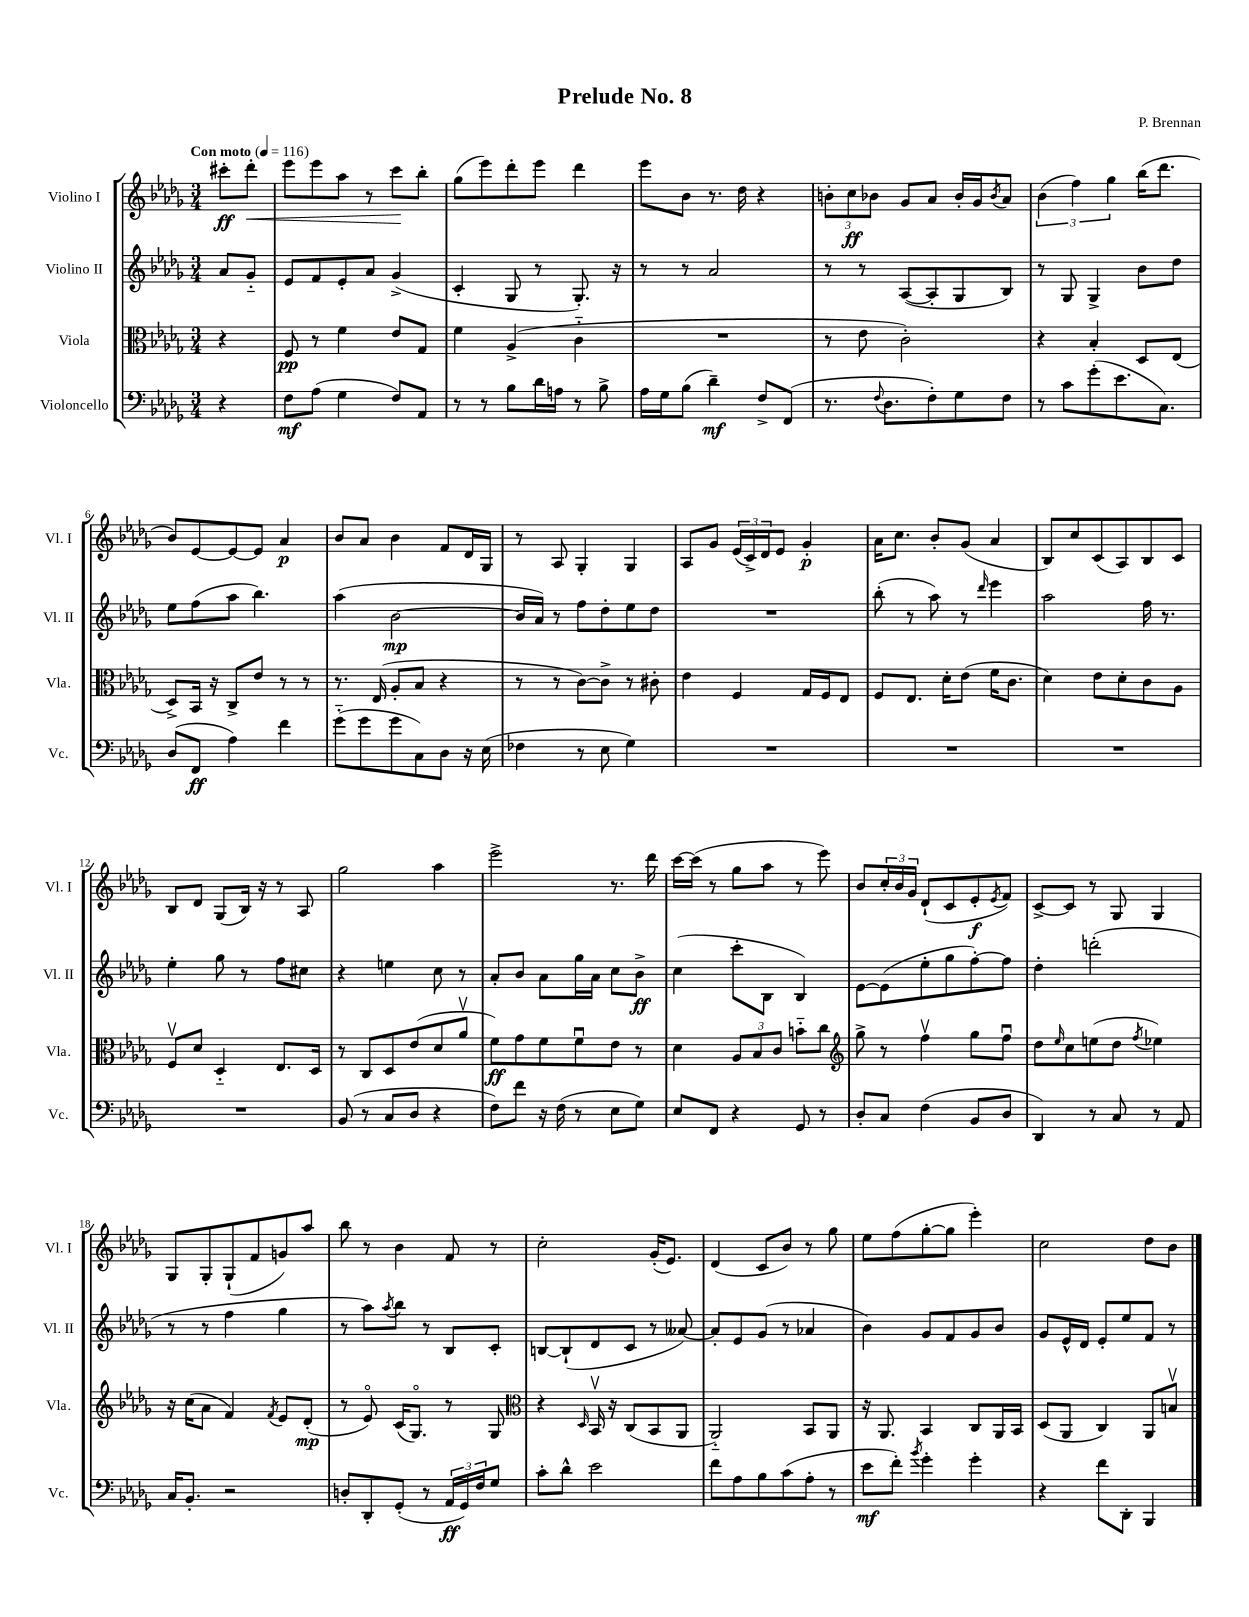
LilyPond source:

\header { title = "Prelude No. 8" composer = "P. Brennan" }
<<
\new StaffGroup <<
\new Staff = "s0" \with { instrumentName = "Violino I" shortInstrumentName = "Vl. I" } {
    \clef treble \key des \major \numericTimeSignature \time 3/4 \partial 4 \tempo "Con moto" 4 = 116
    cis'''8-.\ff des'''8-.\< |
    ees'''8 ees'''8 aes''8 r8 c'''8\! bes''8-. |
    ges''8( ees'''8) des'''8-. ees'''8 des'''4 |
    ees'''8 bes'8 r8. des''16 r4 |
    \tuplet 3/2 { b'8-. c''8\ff bes'8 } ges'8 aes'8 bes'16-. ges'16 \acciaccatura { bes'8 } aes'8 |
    \tuplet 3/2 { bes'4( f''4) ges''4 } bes''16( des'''8. |
    bes'8) ees'8~ ees'8~ ees'8 aes'4\p |
    bes'8 aes'8 bes'4 f'8 des'16 ges16 |
    r8 aes8 ges4-. ges4 |
    aes8 ges'8 \tuplet 3/2 { ees'16( c'16->) des'16 } ees'8 ges'4-.\p |
    aes'16 c''8. bes'8-. ges'8( aes'4 |
    bes8) c''8 c'8( aes8) bes8 c'8 |
    bes8 des'8 ges8( bes16) r16 r8 aes8 |
    ges''2 aes''4 |
    ees'''2-> r8. des'''16 |
    c'''16~ c'''16( r8 ges''8 aes''8 r8 ees'''8) |
    bes'8 \tuplet 3/2 { c''16-. bes'16 ges'16 } des'8-!( c'8 ees'8-.\f \acciaccatura { ees'8 } f'8) |
    c'8~-> c'8 r8 ges8 ges4 |
    ges8 ges8-. ges8-!( f'8 g'8) aes''8 |
    bes''8 r8 bes'4 f'8 r8 |
    c''2-. ges'16-.( ees'8.) |
    des'4( c'8 bes'8) r8 ges''8 |
    ees''8 f''8( ges''8~-. ges''8 ees'''4-.) |
    c''2 des''8 bes'8 \bar "|." |
}
\new Staff = "s1" \with { instrumentName = "Violino II" shortInstrumentName = "Vl. II" } {
    \clef treble \key des \major \numericTimeSignature \time 3/4 \partial 4
    aes'8 ges'8-_ |
    ees'8 f'8 ees'8-. aes'8 ges'4->( |
    c'4-. ges8 r8 ges8.-.) r16 |
    r8 r8 aes'2 |
    r8 r8 aes8~( aes8-. ges8 bes8) |
    r8 ges8 ges4-> bes'8 des''8 |
    ees''8 f''8( aes''8 bes''4.) |
    aes''4( bes'2~\mp |
    bes'16 aes'16) r8 f''8 des''8-. ees''8 des''8 |
    R2. |
    bes''8-.( r8 aes''8) r8 \grace { des'''16 } ees'''4 |
    aes''2 f''16 r8. |
    ees''4-. ges''8 r8 f''8 cis''8 |
    r4 e''4 c''8 r8 |
    aes'8-. bes'8 aes'8 ges''16 aes'16 c''8 bes'8->\ff |
    c''4( c'''8-. bes8 bes4) |
    ees'8~ ees'8( ees''8-. ges''8 f''8~-.) f''8 |
    des''4-. d'''2-.( |
    r8 r8 f''4 ges''4 |
    r8 aes''8) \acciaccatura { aes''8 } bes''8 r8 bes8 c'8-. |
    b8~ b8-!( des'8 c'8 r8 aeses'8~) |
    aeses'8-. ees'8 ges'8( r8 aes'4 |
    bes'4) ges'8 f'8 ges'8 bes'8 |
    ges'8 ees'16-^ des'16 ees'8-. ees''8 f'8 r8 \bar "|." |
}
\new Staff = "s2" \with { instrumentName = "Viola" shortInstrumentName = "Vla." } {
    \clef alto \key des \major \numericTimeSignature \time 3/4 \partial 4
    r4 |
    f8\pp r8 f'4 ees'8 ges8 |
    f'4 aes4->( c'4-_ |
    R2. |
    r8 ees'8 c'2-.) |
    r4 bes4-. des8 ees8( |
    des8->) bes,16 r16 c8-> ees'8 r8 r8 |
    r8. ees16( aes8-. bes8 r4 |
    r8 r8 c'8~) c'8-> r8 cis'8-. |
    ees'4 f4 ges16 f16 ees8 |
    f8 ees8. des'16-. ees'8( f'16 c'8. |
    des'4) ees'8 des'8-. c'8 aes8 |
    f8\upbow des'8 des4-_ ees8. des16 |
    r8 c8 des8 ees'8( des'8 aes'8\upbow |
    f'8\ff) ges'8 f'8 f'8\downbow ees'8 r8 |
    des'4 \tuplet 3/2 { aes8 bes8 c'8 } b'8-_ c''8 |
    \clef treble ges''8-> r8 f''4\upbow ges''8 f''8\downbow |
    des''8 \grace { ees''16 } c''8 e''8( des''8 \acciaccatura { f''8 } ees''4) |
    r16 c''16( aes'8 f'4) \acciaccatura { f'8 } ees'8 des'8-.\mp( |
    r8 ees'8\flageolet) c'16( ges8.\flageolet) r8 ges8 |
    \clef alto r4 \grace { des16 } bes,16\upbow r16 c8( bes,8 aes,8 |
    aes,2-_) bes,8 aes,8 |
    r16 aes,8. bes,4 c8 aes,16 bes,16 |
    des8( aes,8 c4) aes,8 b8\upbow \bar "|." |
}
\new Staff = "s3" \with { instrumentName = "Violoncello" shortInstrumentName = "Vc." } {
    \clef bass \key des \major \numericTimeSignature \time 3/4 \partial 4
    r4 |
    f8\mf aes8( ges4 f8) aes,8 |
    r8 r8 bes8 des'16 a16 r8 bes8-> |
    aes16 ges16 bes8( des'4--\mf) f8-> f,8( |
    r8. \appoggiatura { f8 } des8. f8-.) ges8 f8 |
    r8 c'8 ges'8-.( ees'8. c8.) |
    des8( f,8\ff aes4) f'4 |
    ges'8-_( ges'8 ges'8 c8) des8 r16 ees16( |
    fes4 r8 ees8 ges4) |
    R2. |
    R2. |
    R2. |
    R2. |
    bes,8( r8 c8 des8 r4 |
    f8) f'8 r16 f16( r8 ees8 ges8) |
    ees8 f,8 r4 ges,8 r8 |
    des8-. c8 f4( bes,8 des8 |
    des,4) r8 c8 r8 aes,8 |
    c16 bes,8.-. r2 |
    d8-. des,8-. ges,8-.( r8 \tuplet 3/2 { aes,16\ff ges,16) f16 } ges8 |
    c'8-. des'8-^ ees'2 |
    f'8 aes8 bes8 c'8( aes8-. r8 |
    ees'8\mf f'8-.) \acciaccatura { bes'8 } ges'4-. ges'4-. |
    r4 f'8 des,8-. bes,,4 \bar "|." |
}
>>
>>
